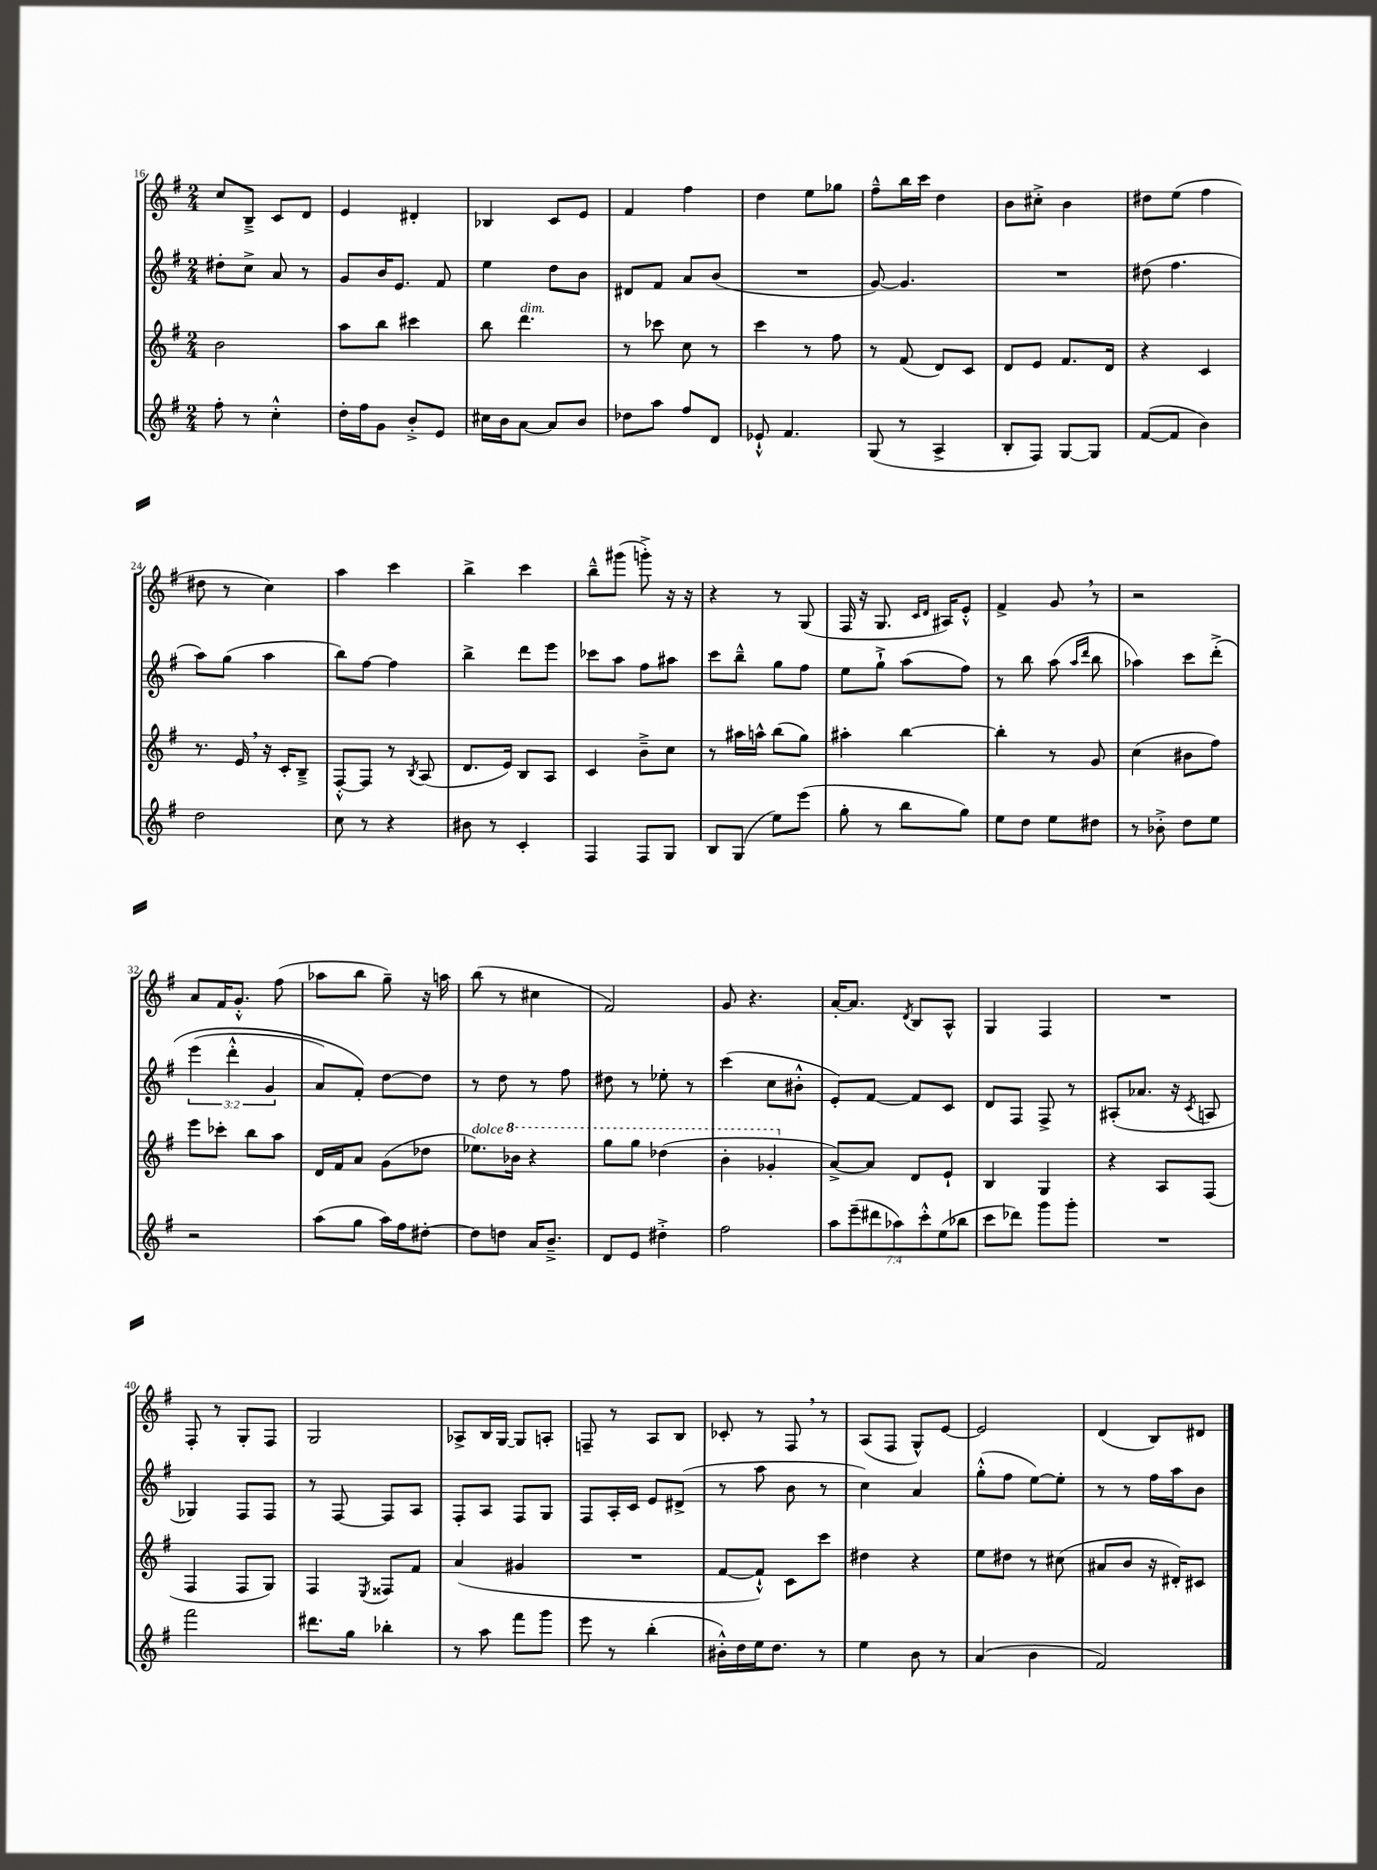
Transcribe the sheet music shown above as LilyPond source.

<<
\new StaffGroup <<
\new Staff = "s0" {
    \clef treble \key g \major \numericTimeSignature \time 2/4
    \autoBeamOff c''8[ b8]---> c'8[ d'8] |
    e'4 dis'4-. |
    bes4 c'8[ e'8] |
    fis'4 fis''4 |
    d''4 e''8[ ges''8] |
    fis''8[---^ b''16 c'''16] d''4 |
    b'8[ cis''8]-.-> b'4 |
    dis''8[ e''8]( fis''4 |
    dis''8 r8 c''4) |
    a''4 c'''4 |
    b''4-> c'''4 |
    b''8[---^ gis'''8]( g'''8-.->) r16 r16 |
    r4 r8 g8( |
    fis16 r16 g8. \grace { c'16[ d'16] } ais16[) e'8]-.-^ |
    fis'4-> g'8 \breathe r8 |
    r2 |
    a'8[ fis'16 g'8.]-.-^ fis''8( |
    aes''8[ b''8] g''8--) r16 a''16 |
    b''8( r8 cis''4 |
    fis'2) |
    g'8 r4. |
    a'16[~-. a'8.] \acciaccatura { d'8 } b8[ a8]-^ |
    g4 fis4 |
    R2 |
    fis8-. r8 g8[-. fis8] |
    g2 |
    aes8[-> b16 g16]~ g8[ a8]-. |
    f8-- r8 a8[ b8] |
    ces'8-. r8 fis8 \breathe r8 |
    a8[( fis8] g8[-^) e'8]~ |
    e'2 |
    d'4( b8[) dis'8] \bar "|." |
}
\new Staff = "s1" {
    \clef treble \key g \major \numericTimeSignature \time 2/4 \override Staff.TupletNumber.text = #tuplet-number::calc-fraction-text
    \autoBeamOff dis''8[-. c''8]-> a'8 r8 |
    g'8[ b'16 e'8.] fis'8 |
    e''4 d''8[ b'8] |
    dis'8[ fis'8] a'8[ b'8]( |
    R2 |
    g'8~) g'4. |
    R2 |
    dis''8( fis''4. |
    a''8[) g''8]( a''4 |
    b''8[) fis''8]~ fis''4 |
    b''4-> d'''8[ e'''8] |
    ces'''8[ a''8] fis''8[ ais''8] |
    c'''8[ b''8]---^ g''8[ fis''8] |
    e''8[ g''8]-!-> a''8[( fis''8]) |
    r8 b''8 a''8( \grace { a''16[ d'''16] } b''8 |
    aes''4) c'''8[ d'''8]-.->\( |
    \tuplet 3/2 { e'''4( d'''4-.-^ g'4 } |
    a'8[) fis'8]-.\) d''8[~ d''8] |
    r8 d''8 r8 fis''8 |
    dis''8 r8 ees''8-. r8 |
    c'''4( c''8[ bis'8]-.-^ |
    e'8[-.) fis'8]~ fis'8[ c'8] |
    d'8[ fis8] fis8-> r8 |
    ais8[-.( aes'8.] r16 \acciaccatura { c'8 } a8 |
    ges4) fis8[ fis8] |
    r8 fis8~ fis8[ a8] |
    fis8[-. a8] fis8[ g8] |
    fis8[ a16-. c'16] e'8[ dis'8]->( |
    r8 a''8 b'8 r8 |
    c''4) a'4 |
    g''8[-.-^( fis''8] e''8[~) e''8]-. |
    r8 r8 fis''16[ a''16 b'8] \bar "|." |
}
\new Staff = "s2" {
    \clef treble \key g \major \numericTimeSignature \time 2/4
    \autoBeamOff b'2 |
    a''8[ b''8] cis'''4 |
    b''8 d'''4.^\markup { \italic "dim." } |
    r8 ces'''8 c''8 r8 |
    c'''4 r8 fis''8 |
    r8 fis'8( d'8[) c'8] |
    d'8[ e'8] fis'8.[ d'16] |
    r4 c'4 |
    r8. e'16 \breathe r16 c'16[-. b8]---> |
    fis8[~-.-^ fis8] r8 \acciaccatura { b8 } a8( |
    d'8.[ e'16]) b8[ a8] |
    c'4 b'8[---> c''8] |
    r8 ais''16[ a''16]-^ b''8[( g''8]) |
    ais''4-. b''4~ |
    b''4-. r8 g'8 |
    c''4( bis'8[ fis''8]) |
    e'''8[ ces'''8]-. b''8[ a''8] |
    d'16[ fis'16 a'8] g'8[( des''8] |
    ees''8.[^\markup { \italic "dolce" }) \ottava #1 bes''16] r4 |
    g'''8[ g'''8] des'''4( |
    b''4-. ges''4-. \ottava #0 |
    a'8[~->) a'8] d'8[ e'8]-! |
    b4 g4 |
    r4 a8[ fis8]( |
    fis4 fis8[ g8]) |
    fis4 \acciaccatura { e8 } fisis8[ fis'8] |
    a'4( gis'4 |
    R2 |
    fis'8[~ fis'8]-!-^) c'8[ c'''8] |
    dis''4 r4 |
    e''8[ dis''8] r8 cis''8( |
    ais'8[ b'8] r16 dis'16[-.) cis'8] \bar "|." |
}
\new Staff = "s3" {
    \clef treble \key g \major \numericTimeSignature \time 2/4 \override Staff.TupletNumber.text = #tuplet-number::calc-fraction-text
    \autoBeamOff fis''8-. r8 c''4-.-^ |
    d''16[-. fis''16 g'8] b'8[-.-> e'8] |
    cis''16[ b'16 a'8]~ a'8[ b'8] |
    des''8[ a''8] fis''8[ d'8] |
    ees'8-!-^ fis'4. |
    g8( r8 a4-> |
    b8[-. fis8]) g8[~ g8] |
    fis'8[~( fis'8] b'4) |
    d''2 |
    c''8 r8 r4 |
    bis'8 r8 c'4-. |
    fis4 fis8[ g8] |
    b8[ g8]( e''8[) e'''8]( |
    g''8-. r8 b''8[ g''8]) |
    e''8[ d''8] e''8[ dis''8] |
    r8 bes'8-.-> d''8[ e''8] |
    r2 |
    a''8[( g''8] a''16[) fis''16 dis''8]~-. |
    dis''8[ d''8] a'16[ b'8.]---> |
    d'8[ e'8] dis''4-.-> |
    fis''2 |
    \tuplet 7/4 { a''8[ e'''8--( dis'''8 aes''8) c'''8-.-^ e''8( bes''8] } |
    c'''8[ des'''8]) g'''8[ g'''8]-. |
    R2 |
    fis'''2 |
    dis'''8.[ g''16] bes''4-. |
    r8 a''8 fis'''8[ g'''8] |
    e'''8 r8 b''4-.( |
    bis'16[-.-^) d''16 e''16 d''8.] r8 |
    e''4 b'8 r8 |
    a'4( b'4 |
    fis'2) \bar "|." |
}
>>
>>
\layout { \context { \Score currentBarNumber = #16 } }
